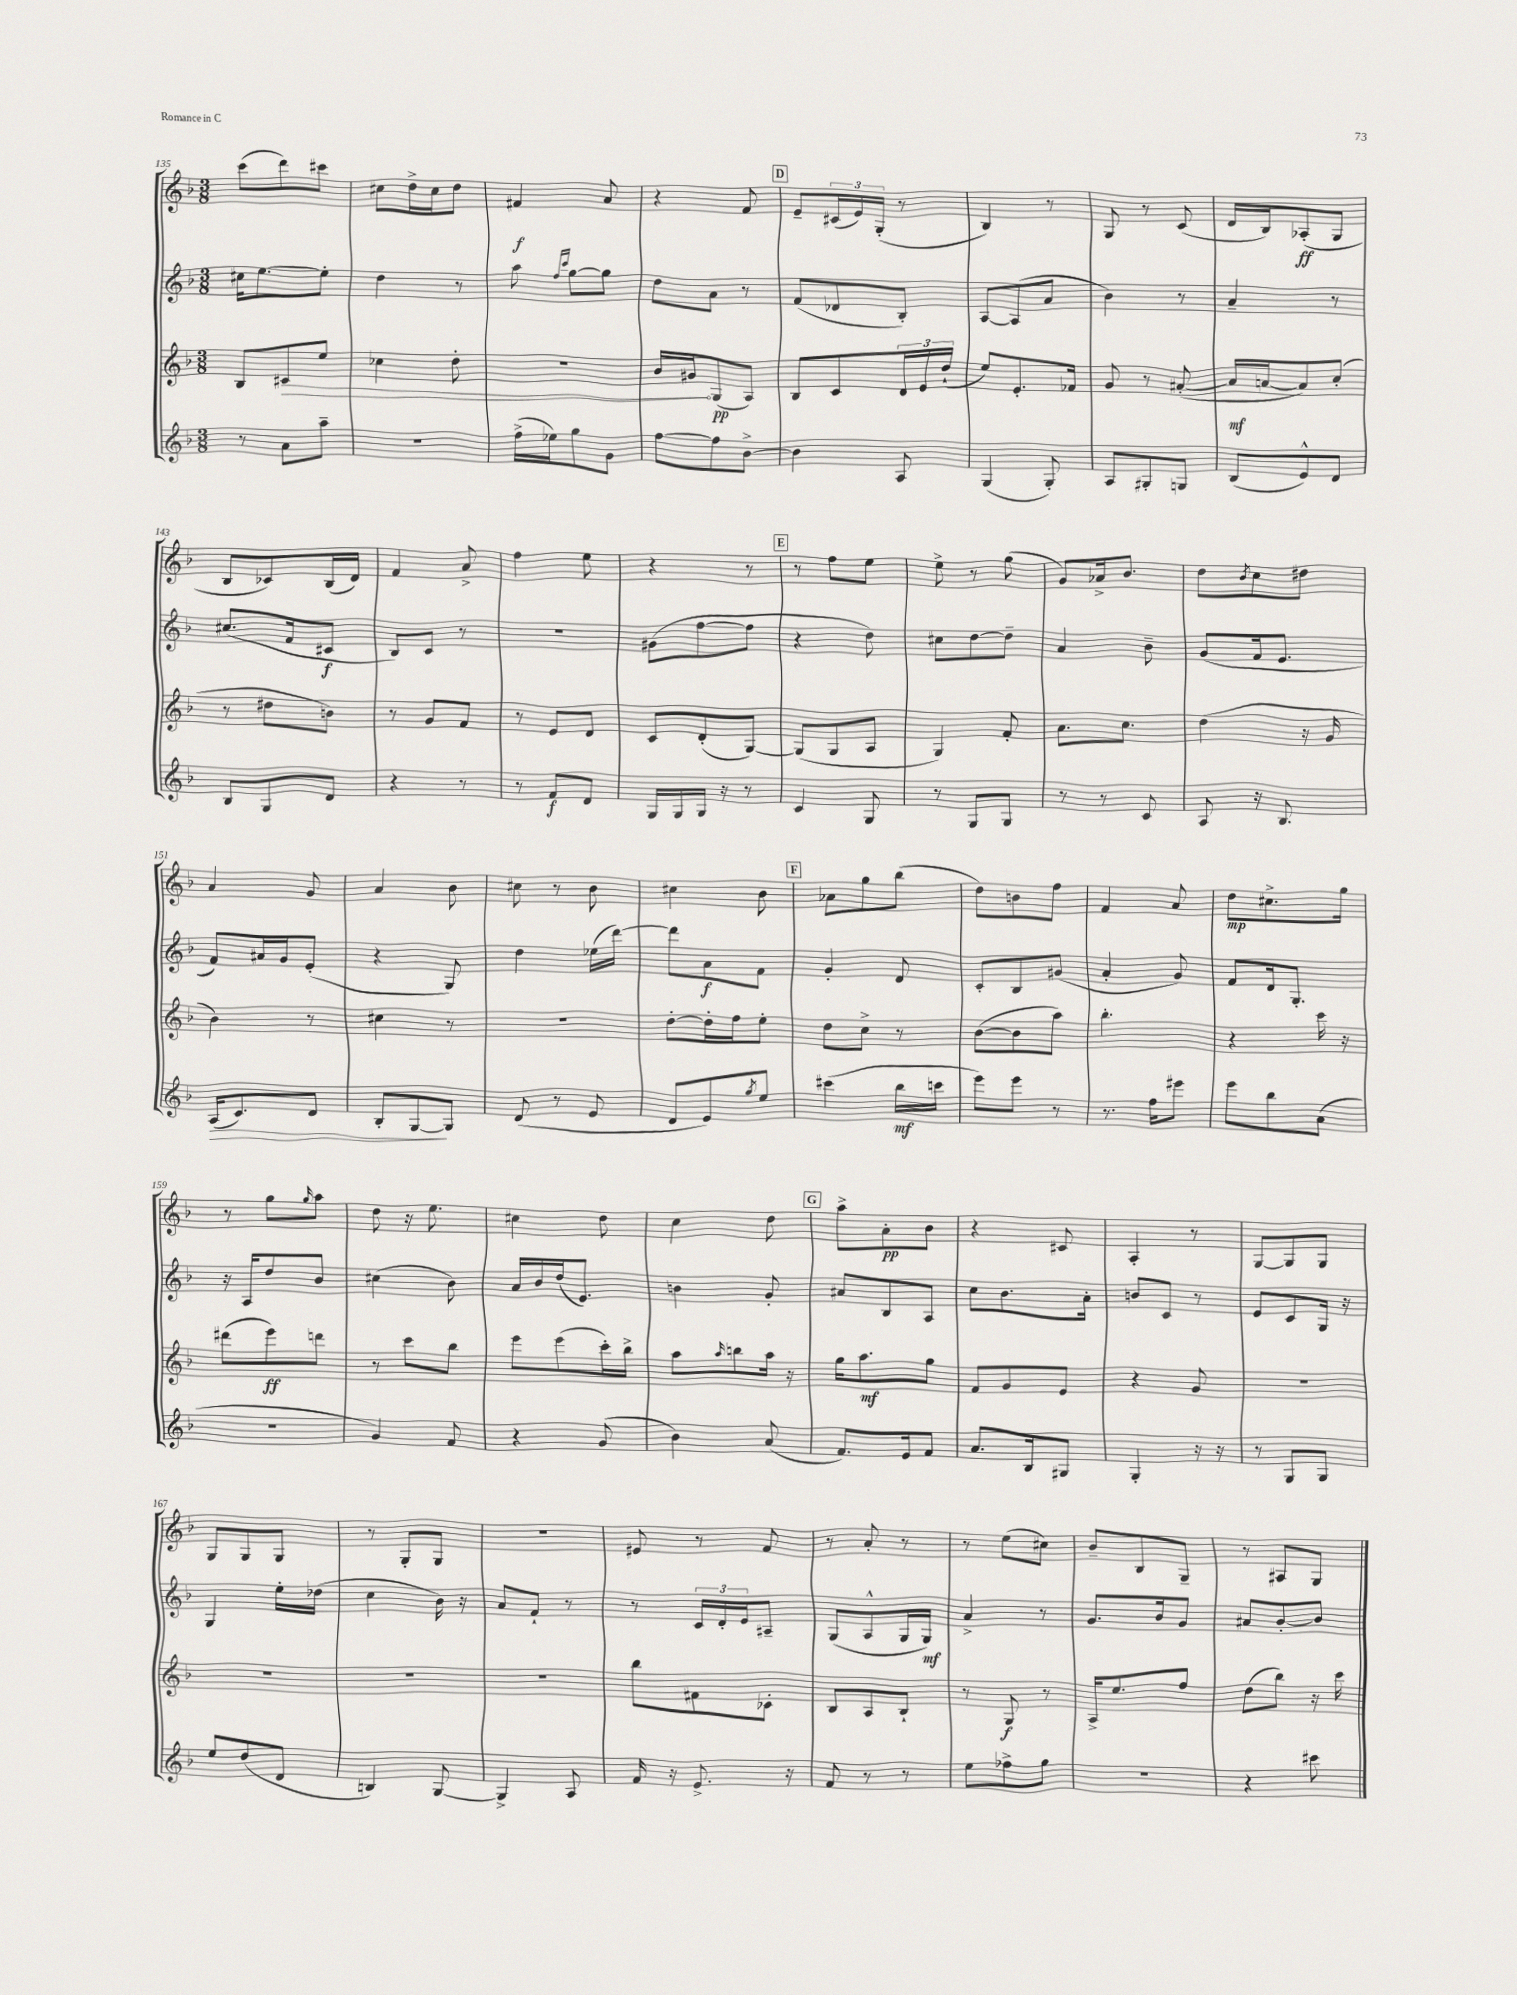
<<
\new StaffGroup <<
\new Staff = "s0" {
    \clef treble \key f \major \numericTimeSignature \time 3/8
    c'''8( d'''8) cis'''8 |
    cis''8 d''16-> cis''16 d''8 |
    fis'4\f a'8 |
    r4 f'8 |
    \mark \markup { \box "D" } e'8-- \tuplet 3/2 { cis'16( e'16) g16-.( } r8 |
    bes4) r8 |
    g8 r8 c'8( |
    d'16 bes16) aes8-.\ff( g8 |
    bes8 ces'8) bes16( d'16) |
    f'4 a'8-> |
    f''4 e''8 |
    r4 r8 |
    \mark \markup { \box "E" } r8 f''8 e''8 |
    e''8-> r8 g''8( |
    g'8) aes'16-> bes'8. |
    d''8 \acciaccatura { bes'8 } c''8 dis''8 |
    a'4 g'8 |
    a'4 bes'8 |
    cis''8 r8 bes'8 |
    cis''4 bes'8 |
    \mark \markup { \box "F" } aes'8 g''8 bes''8( |
    d''8) b'8 f''8 |
    f'4 a'8 |
    d''8\mp cis''8.-> g''16 |
    r8 g''8 \grace { g''16 } a''8 |
    d''8 r16 e''8. |
    cis''4 d''8 |
    c''4 d''8 |
    \mark \markup { \box "G" } a''8-> a'8-.\pp bes'8 |
    r4 cis'8 |
    a4-. r8 |
    g8~ g8 g8 |
    g8 g8 g8 |
    r8 g8-. g8 |
    R4. |
    eis'8 r8 f'8 |
    r8 a'8-. r8 |
    r8 e''8( cis''8) |
    bes'8-- bes8 g8-- |
    r8 ais8 g8 \bar "|." |
}
\new Staff = "s1" {
    \clef treble \key f \major \numericTimeSignature \time 3/8
    cis''16 e''8.~ e''8-. |
    d''4 r8 |
    a''8 \grace { f''16 c'''16 } g''8~ g''8 |
    d''8 a'8 r8 |
    \mark \markup { \box "D" } f'8( des'8 bes8-.) |
    a8~ a8( a'8 |
    bes'4) r8 |
    a'4-- r8 |
    cis''8.( f'16 cis'8\f |
    bes8) c'8 r8 |
    R4. |
    gis'8( f''8~ f''8 |
    \mark \markup { \box "E" } r4 d''8) |
    cis''8 d''8~ d''8-- |
    a'4 bes'8-- |
    g'8( f'16 e'8. |
    f'8) ais'16 g'16 e'8-.( |
    r4 g8) |
    d''4 ees''16( d'''16~) |
    d'''8 a'8\f f'8 |
    \mark \markup { \box "F" } g'4-. d'8 |
    c'8-. bes8 gis'8( |
    a'4-. g'8) |
    f'8 d'16 g8.-. |
    r16 a16 d''8 bes'8 |
    cis''4( bes'8) |
    a'16 bes'16 d''16( e'8.) |
    b'4 g'8-. |
    \mark \markup { \box "G" } ais'8 bes8 a8 |
    c''8 bes'8. a'16-. |
    b'8 c'8 r8 |
    e'8 c'8 g16 r16 |
    g4 e''16-. des''16( |
    c''4 bes'16) r16 |
    a'8 f'8-! r8 |
    r8 \tuplet 3/2 { c'16 d'16-. e'16 } ais8-- |
    g8( a8-^ g16 g16\mf) |
    a'4-> r8 |
    g'8. bes'16 g'8 |
    ais'8 bes'8~-. bes'8 \bar "|." |
}
\new Staff = "s2" {
    \clef treble \key f \major \numericTimeSignature \time 3/8
    bes8 \once \override Hairpin.circled-tip = ##t cis'8\> e''8 |
    ces''4 d''8-. |
    R4. |
    bes'16 gis'16\! g8\pp( a8) |
    \mark \markup { \box "D" } bes8 c'8 \tuplet 3/2 { d'16 e'16 d''16-!( } |
    e''8) e'8.-. fes'16 |
    g'8 r8 ais'8~-.( |
    ais'16\mf a'16~ a'8) c''8-.( |
    r8 dis''8 b'8) |
    r8 g'8 f'8 |
    r8 e'8 d'8 |
    c'8 d'8-.( g8~) |
    \mark \markup { \box "E" } g8( g8 a8 |
    g4) f'8-. |
    a'8. c''8. |
    d''4( r16 g'16 |
    bes'4) r8 |
    cis''4 r8 |
    R4. |
    d''8~-. d''16-. f''16 e''8-. |
    \mark \markup { \box "F" } d''8 c''8-> r8 |
    bes'8~( bes'8 a''8) |
    bes''4.-. |
    r4 c'''16 r16 |
    dis'''8( e'''8\ff) d'''8 |
    r8 c'''8 bes''8 |
    e'''8 e'''8( c'''16-.) bes''16-> |
    a''8 \grace { a''16 } b''8 a''16 r16 |
    \mark \markup { \box "G" } g''16 a''8.\mf g''8 |
    f'8 g'8 e'8 |
    r4 g'8 |
    R4. |
    R4. |
    R4. |
    R4. |
    bes''8 fis'8 ces'8-. |
    bes8 a8 bes8-! |
    r8 g8\f r8 |
    a16-> e''8. f''8 |
    d''8( bes''8) r16 c'''16 \bar "|." |
}
\new Staff = "s3" {
    \clef treble \key f \major \numericTimeSignature \time 3/8
    r8 a'8 a''8-- |
    R4. |
    f''16->( ees''16) g''8 g'8 |
    f''8~ f''8 bes'8~-> |
    \mark \markup { \box "D" } bes'4 a8 |
    g4( g8-.) |
    a8 gis8-. g8 |
    bes8( e'8-^) d'8 |
    bes8 g8 d'8 |
    r4 r8 |
    r8 f'8\f d'8 |
    g16 g16 g16 r16 r8 |
    \mark \markup { \box "E" } c'4 g8 |
    r8 g8 g8 |
    r8 r8 c'8 |
    a8 r16 bes8. |
    a16\>( c'8.) d'8 |
    bes8-. g8~\! g8 |
    d'8( r8 e'8 |
    d'8 e'8) \acciaccatura { g''8 } e''8 |
    \mark \markup { \box "F" } cis'''4( bes''16\mf c'''16 |
    e'''8) e'''8 r8 |
    r8. f''16 eis'''8 |
    e'''8 bes''8 a'8( |
    R4. |
    g'4) f'8 |
    r4 g'8( |
    bes'4) a'8( |
    \mark \markup { \box "G" } f'8.) e'16 f'8 |
    a'8. bes16 gis8 |
    g4-. r16 r16 |
    r8 g8 g8 |
    e''8 d''8( d'8 |
    b4) g8~ |
    g4-> a8 |
    f'16 r16 e'8.-> r16 |
    f'8 r8 r8 |
    e''8 fes''8-> g''8 |
    R4. |
    r4 cis'''8 \bar "|." |
}
>>
>>
\layout { \context { \Score currentBarNumber = #135 } }
